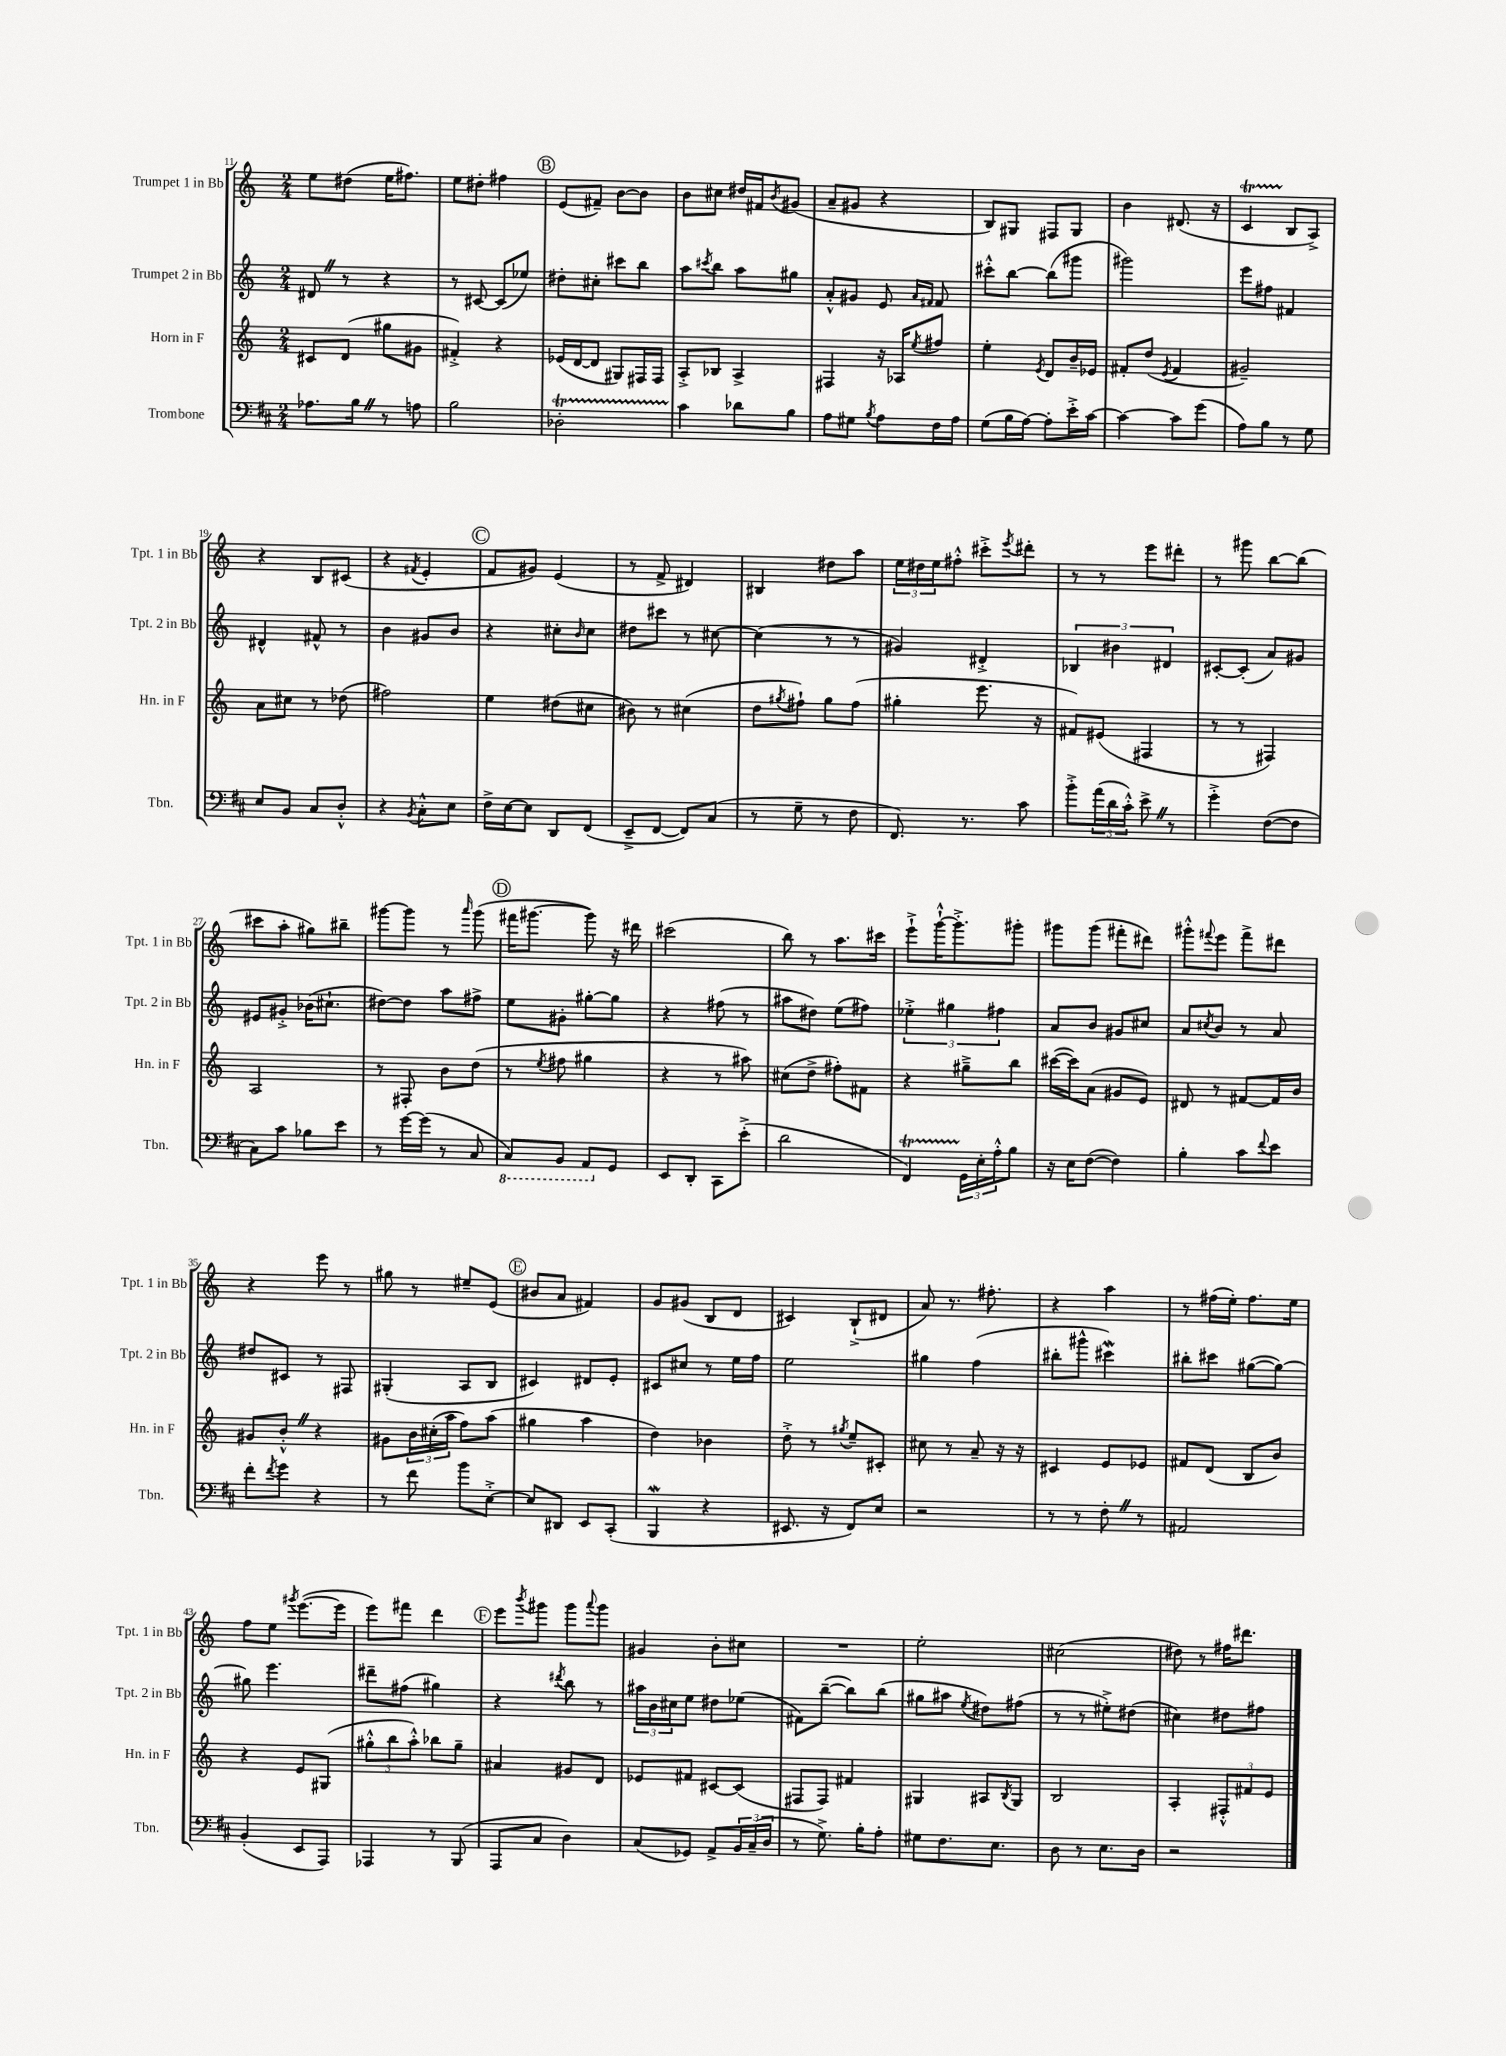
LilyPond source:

<<
\new StaffGroup <<
\new Staff = "s0" \with { instrumentName = "Trumpet 1 in Bb" shortInstrumentName = "Tpt. 1 in Bb" } {
    \clef treble \key c \major \numericTimeSignature \time 2/4
    e''8 dis''8( e''16 fis''8.) |
    e''8 dis''8-. fis''4 |
    \mark \markup { \circle "B" } e'8( fis'8--) b'8~ b'8 |
    b'8 cis''8 dis''16 fis'16 \acciaccatura { b'8 } gis'8( |
    a'8-- gis'8 r4 |
    b8) gis8 fis8 gis8 |
    b'4 dis'8.( r16 |
    c'4\startTrillSpan b8\stopTrillSpan a8->) |
    r4 b8 cis'8( |
    r4 \acciaccatura { fis'8 } e'4-. |
    \mark \markup { \circle "C" } f'8 gis'8) e'4( |
    r8 f'8-> dis'4) |
    bis4 dis''8 a''8 |
    \tuplet 3/2 { e''16 dis''16 e''16 } fis''8-.-^ cis'''8-.-> \acciaccatura { e'''8 } dis'''8-. |
    r8 r8 e'''8 dis'''8-. |
    r8 gis'''8 b''8~ b''8( |
    cis'''8 a''8-. gis''8) bis''8-- |
    gis'''8~ gis'''8 r8 \grace { a'''16 } gis'''8( |
    \mark \markup { \circle "D" } fis'''16 gis'''8.~ gis'''8) r16 dis'''16 |
    cis'''2( |
    b''8) r8 a''8. cis'''16 |
    e'''8-!-> g'''16~-!-^ g'''8.-.-> gis'''8-. |
    gis'''8 gis'''8( fis'''8-. dis'''8) |
    gis'''8-.-^ \appoggiatura { fis'''8 } e'''8 fis'''8-> dis'''8 |
    r4 e'''8 r8 |
    gis''8 r8 eis''8-- e'8( |
    \mark \markup { \circle "E" } bis'8 a'8 fis'4) |
    g'8 gis'8( b8 d'8 |
    cis'4) b8-!->( dis'8 |
    a'8) r8. fis''8.-. |
    r4 a''4 |
    r8 fis''16( e''16-.) fis''8. e''16 |
    f''8 e''8 \acciaccatura { gis'''8 } e'''8.~( e'''16 |
    e'''8) fis'''8 d'''4 |
    \mark \markup { \circle "F" } e'''8 \acciaccatura { b'''8 } gis'''8 gis'''8 \appoggiatura { a'''8 } gis'''8 |
    gis'4 b'8-. cis''8 |
    R2 |
    e''2-. |
    cis''2( |
    dis''8) r8 fis''16 dis'''8. \bar "|." |
}
\new Staff = "s1" \with { instrumentName = "Trumpet 2 in Bb" shortInstrumentName = "Tpt. 2 in Bb" } {
    \clef treble \key c \major \numericTimeSignature \time 2/4
    dis'8 \once \override BreathingSign.text = \markup { \musicglyph "scripts.caesura.straight" } \breathe r8 r4 |
    r8 cis'8~ cis'8( ees''8) |
    \mark \markup { \circle "B" } dis''8-. cis''8-. cis'''8 b''8 |
    a''8 \acciaccatura { cis'''8 } b''8 a''8 gis''8 |
    a'8-.-^ gis'8 e'8 \grace { a'16 fis'16 } fis'8 |
    cis'''8-.-^ b''8~ b''8( gis'''8 |
    gis'''2) |
    e'''8 fis''8 fis'4 |
    dis'4-^ fis'8-^ r8 |
    b'4 gis'8 b'8 |
    \mark \markup { \circle "C" } r4 cis''8-. \grace { b'16 } cis''8 |
    dis''8 cis'''8 r8 cis''8~ |
    cis''4( r8 r8 |
    gis'4) dis'4-.-> |
    \tuplet 3/2 { bes4 bis'4 dis'4 } |
    cis'8~-. cis'8-.( a'8) gis'8 |
    eis'8 gis'8-.-> bes'16( cis''8.-! |
    dis''8~) dis''8 a''8 fis''8-> |
    \mark \markup { \circle "D" } e''8 gis'8-. gis''8~-. gis''8 |
    r4 fis''8( r8 |
    ais''8 dis''8) e''8( fis''8) |
    \tuplet 3/2 { ees''4-.-> gis''4 fis''4 } |
    a'8 b'8 gis'8 cis''8 |
    a'8 \acciaccatura { cis''8 } b'8 r8 a'8 |
    dis''8 cis'8 r8 fis8 |
    gis4-.( a8 b8 |
    \mark \markup { \circle "E" } cis'4) dis'8 e'8-. |
    cis'8 cis''8 r8 e''16 f''16 |
    e''2 |
    gis''4 f''4( |
    bis''8-. gis'''8-^ cis'''4\mordent) |
    bis''8-. cis'''8 gis''8~( gis''8~) |
    gis''8 e'''4. |
    dis'''8-- fis''8( gis''4) |
    \mark \markup { \circle "F" } r4 \acciaccatura { dis'''8 } b''8 r8 |
    \tuplet 3/2 { ais''16 b'16 cis''16 } e''8 dis''8 ees''8( |
    fis'8) b''8~--( b''8) b''8( |
    gis''8 ais''8 \acciaccatura { e''8 } dis''8) fis''8( |
    r8 r8 eis''8-.->) dis''8( |
    cis''4) dis''8 fis''8 \bar "|." |
}
\new Staff = "s2" \with { instrumentName = "Horn in F" shortInstrumentName = "Hn. in F" } {
    \clef treble \key c \major \numericTimeSignature \time 2/4
    cis'8 d'8( gis''8 gis'8 |
    fis'4-.->) r4 |
    \mark \markup { \circle "B" } ees'16( d'16~ d'8 gis8) fis16 fis16 |
    a8-.-> bes8 a4-> |
    fis4 r16 aes16 \acciaccatura { e''8 } fis''8 |
    e''4-. \acciaccatura { e'8 } d'8 b'16-- ees'16 |
    fis'8-. d''8( \acciaccatura { e'8 } fis'4 |
    gis'2--) |
    a'8 cis''8 r8 des''8( |
    fis''2) |
    \mark \markup { \circle "C" } e''4 dis''8( cis''8 |
    bis'8) r8 cis''4( |
    d''8 \acciaccatura { gis''8 } fis''8-!) gis''8 fis''8( |
    gis''4-. e'''8. r16 |
    fis'8) eis'8( fis4 |
    r8 r8 fis4) |
    a2 |
    r8 fis8-. b'8 d''8( |
    \mark \markup { \circle "D" } r8 \acciaccatura { e''8 } fis''8 gis''4 |
    r4 r8 ais''8) |
    cis''8( d''8-> fis''8-.) fis'8 |
    r4 gis''8---> b''8 |
    cis'''16~( cis'''16) a'8( gis'8 e'8) |
    dis'8 r8 fis'8~ fis'16 b'16 |
    gis'8 b'8-.-^ \once \override BreathingSign.text = \markup { \musicglyph "scripts.caesura.straight" } \breathe r4 |
    gis'8 \tuplet 3/2 { b'16 cis''16-.( a''16 } f''8) a''8( |
    \mark \markup { \circle "E" } gis''4 a''4 |
    d''4) bes'4 |
    d''8-.-> r8 \acciaccatura { gis''8 } e''8-- cis'8-. |
    cis''8 r8 a'8-- r16 r16 |
    cis'4 e'8 ees'8 |
    fis'8 d'8( b8 b'8) |
    r4 e'8 gis8( |
    \tuplet 3/2 { gis''8-.-^ b''8 a''8-.-^) } bes''8 gis''8-- |
    \mark \markup { \circle "F" } ais'4 gis'8 d'8 |
    ees'8 fis'8 cis'8~ cis'8( |
    fis8 fis8) fis'4 |
    gis4 ais8 \acciaccatura { b8 } gis8 |
    b2 |
    a4-. \tuplet 3/2 { fis8-.-^ fis'8 e'8 } \bar "|." |
}
\new Staff = "s3" \with { instrumentName = "Trombone" shortInstrumentName = "Tbn." } {
    \clef bass \key d \major \numericTimeSignature \time 2/4
    aes8. b16 \once \override BreathingSign.text = \markup { \musicglyph "scripts.caesura.straight" } \breathe r8 a8 |
    b2 |
    \mark \markup { \circle "B" } des2-.\startTrillSpan |
    cis'4\stopTrillSpan des'8 b8 |
    a8 gis8 \acciaccatura { b8 } a8 fis16 a16 |
    g8( b16 a16~) a8-. e'16-.-> cis'16~ |
    cis'4~ cis'8 g'8( |
    a8) b8 r8 g8 |
    e8 b,8 cis8 d8-.-^ |
    r4 \acciaccatura { b,8 } cis8-.-^ e8 |
    \mark \markup { \circle "C" } fis16-> e16~ e8 d,8 fis,8( |
    e,8---> fis,8~ fis,8) cis8( |
    r8 g8-- r8 fis8 |
    fis,8.) r8. cis'8 |
    b'8-.-> \tuplet 3/2 { a'16( d'16 cis'16-.-^) } e'8-> \once \override BreathingSign.text = \markup { \musicglyph "scripts.caesura.straight" } \breathe r8 |
    g'4-.-> fis8~( fis8 |
    cis8) cis'8 bes8 e'8 |
    r8 g'16~ g'16( r8 cis8 |
    \mark \markup { \circle "D" } \ottava #-1 cis,8) b,,8 a,,8 \ottava #0 g,8 |
    e,8 d,8-. cis,8 e'8-.->( |
    d'2 |
    fis,4\startTrillSpan) \tuplet 3/2 { g,16\stopTrillSpan e16-. a16-.-^ } b8 |
    r16 e16 fis8~( fis4) |
    b4-. cis'8 \appoggiatura { fis'8 } e'8 |
    fis'8-. \acciaccatura { fis'8 } g'8 r4 |
    r8 fis'8 b'8 e8~-.-> |
    \mark \markup { \circle "E" } e8 dis,8 e,8 cis,8-.( |
    b,,4\mordent r4 |
    eis,8. r16 fis,8) e8 |
    r2 |
    r8 r8 fis8-. \once \override BreathingSign.text = \markup { \musicglyph "scripts.caesura.straight" } \breathe r8 |
    ais,2 |
    b,4-.( e,8 a,,8) |
    aes,,4 r8 b,,8( |
    \mark \markup { \circle "F" } a,,8 cis8 d4) |
    cis8( ges,8) a,8-> \tuplet 3/2 { b,16 cis16--( d16 } |
    r8 g8.->) b16-. a8-. |
    gis8 fis8. e8. |
    d8 r8 e8. d16 |
    r2 \bar "|." |
}
>>
>>
\layout { \context { \Score currentBarNumber = #11 } }
